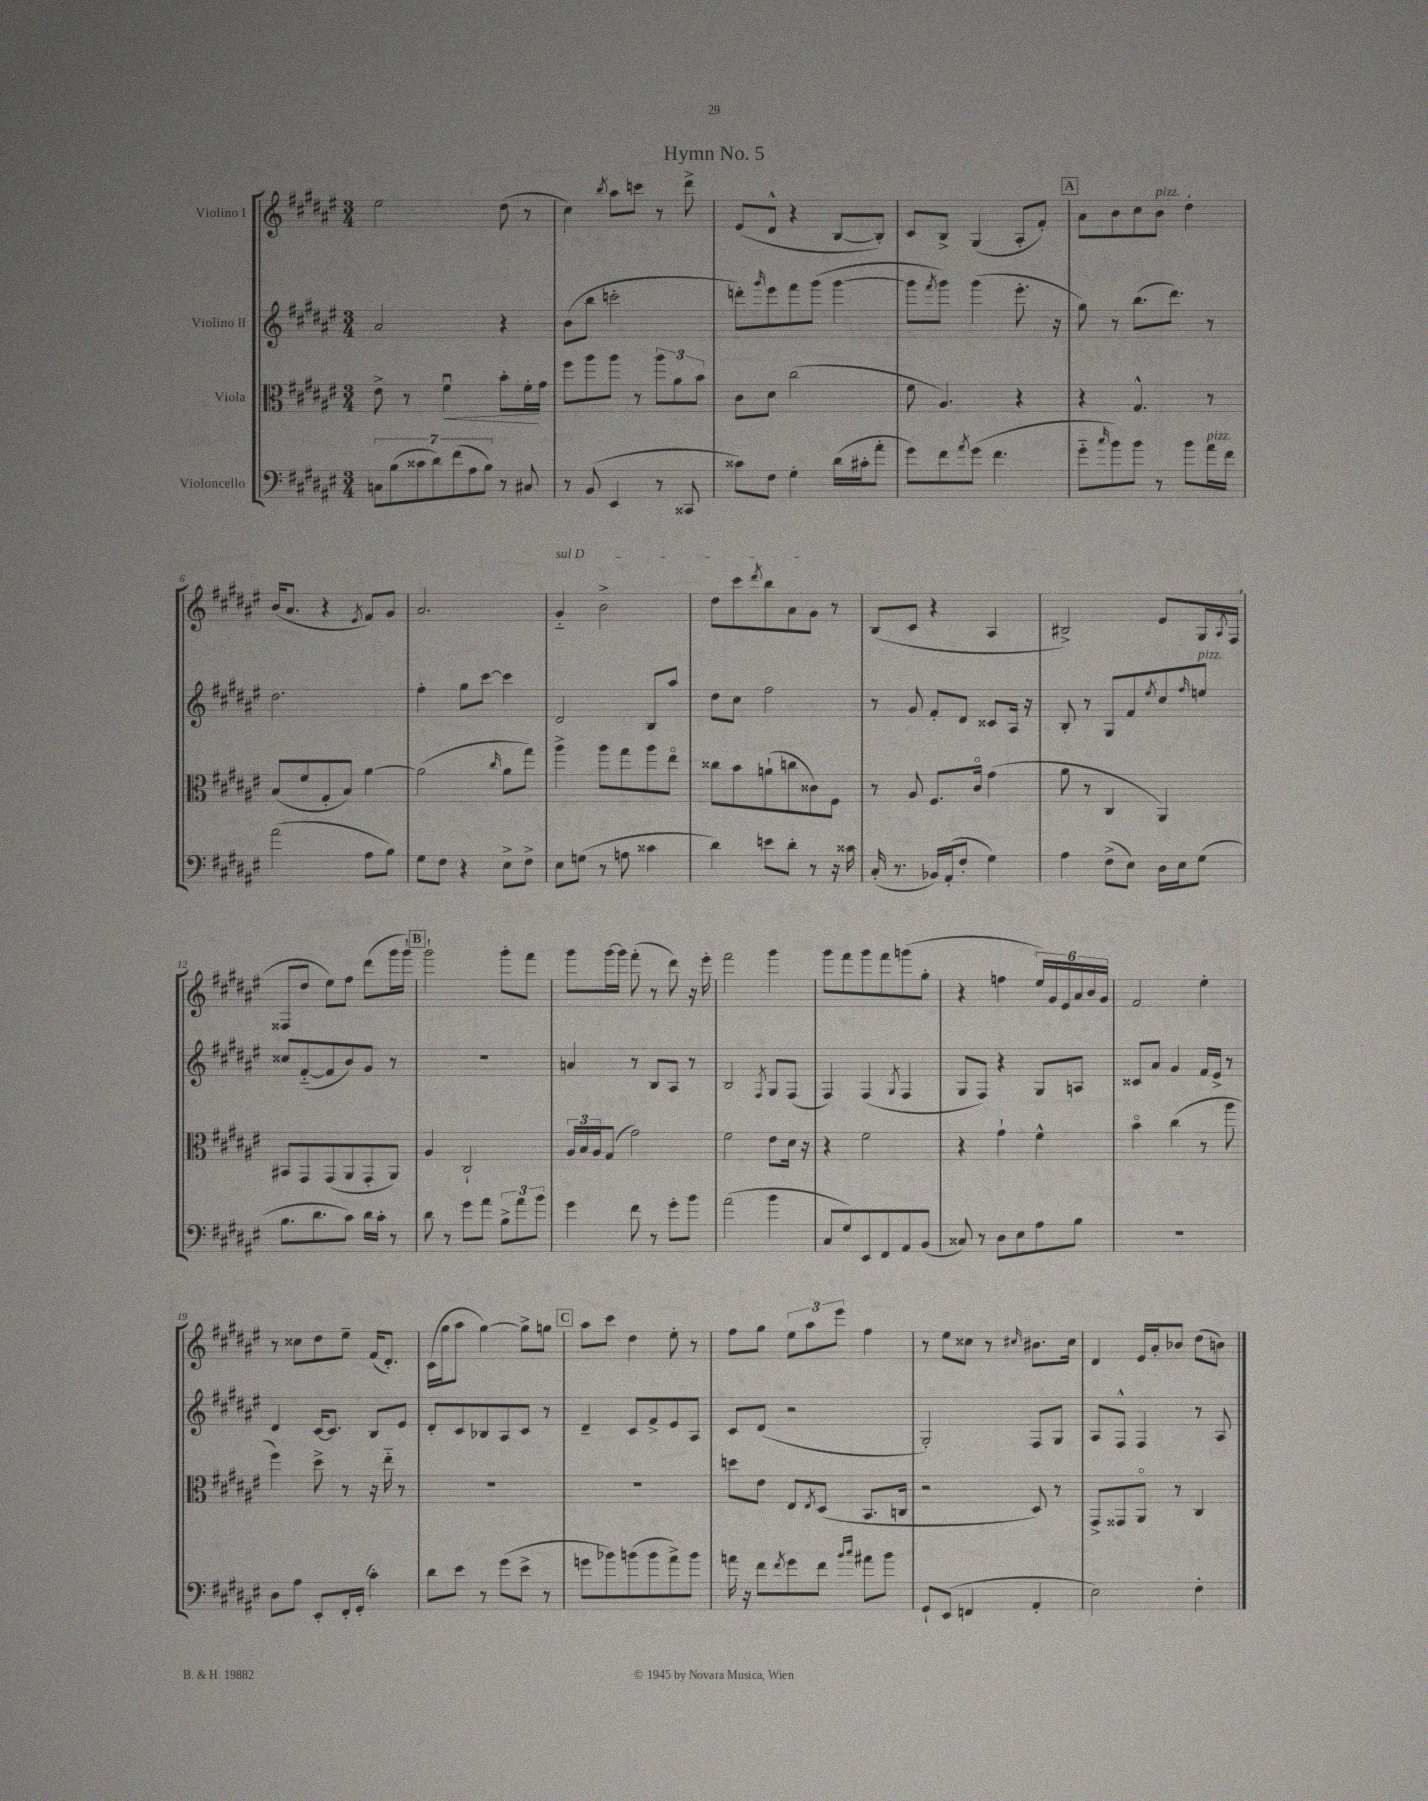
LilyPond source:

\header { title = "Hymn No. 5" }
<<
\new StaffGroup <<
\new Staff = "s0" \with { instrumentName = "Violino I" } {
    \clef treble \key fis \major \numericTimeSignature \time 3/4
    eis''2 dis''8( r8 |
    cis''4) \acciaccatura { b''8 } ais''8 c'''8 r8 dis'''8-> |
    eis'8( dis'8-^ r4 b8~ b8-.) |
    cis'8 b8-> gis4( ais8-. fis'8-.) |
    \mark \markup { \box "A" } ais'8 b'8 cis''8 b'8^\markup { \italic "pizz." } dis''4-. |
    b'16( ais'8. r4 \acciaccatura { eis'8 } fis'8) gis'8 |
    ais'2. |
    \once \override TextSpanner.bound-details.left.text = \markup { \italic "sul D" } gis'4-_\startTextSpan b'2-> |
    dis''8 cis'''8 \acciaccatura { dis'''8 } b''8 ais'8 gis'8\stopTextSpan r8 |
    b8( cis'8 r4 ais4 |
    bis2->) eis'8 gis16 \acciaccatura { ais8 } fis16( |
    fisis8 dis''8 eis''8) fis''8 dis'''8( gis'''16 gis'''16-!) |
    \mark \markup { \box "B" } gis'''2-! gis'''8-. fis'''8 |
    gis'''8 gis'''16~ gis'''16 fis'''8-.( r8 dis'''8) r16 eis'''16-. |
    fis'''2 gis'''4 |
    gis'''8 fis'''8 gis'''8 fis'''8 g'''8( gis''8-. |
    r4 f''4 \tuplet 6/4 { eis''16) gis'16 eis'16 ais'16 b'16 gis'16 } |
    fis'2 eis''4-. |
    r8 cisis''8 dis''8 eis''8-- fis'16( dis'8.-.) |
    cis'16( gis''16 ais''8 gis''4~) gis''8-> g''8 |
    \mark \markup { \box "C" } ais''8 cis'''8 dis''4 eis''8-. r8 |
    fis''8 gis''8 \tuplet 3/2 { eis''8 ais''8 eis'''8 } fis''4 |
    r8 eis''8 cisis''8 r8 \grace { cis''16 } bis'8. cis''16 |
    dis'4 eis'16 ais'16-. bes'8 dis''8( b'8) \bar "|." |
}
\new Staff = "s1" \with { instrumentName = "Violino II" } {
    \clef treble \key fis \major \numericTimeSignature \time 3/4
    ais'2 r4 |
    b'8( b''8 c'''2-. |
    d'''8-.) \grace { gis'''16 } eis'''8 fis'''8 gis'''8( gis'''4~ |
    gis'''8 \acciaccatura { fis'''8 } gis'''8) gis'''4( eis'''8.-. r16 |
    \mark \markup { \box "A" } gis''8) r8 b''8.( dis'''8.) r8 |
    dis''2. |
    fis''4-. gis''8 cis'''8~ cis'''4 |
    dis'2 b8 ais''8 |
    dis''8 cis''8 fis''2 |
    r8 gis'8 fis'8-. dis'8 cisis'8 ais16 r16 |
    b8-. r8 gis8 fis'8 \acciaccatura { eis''8 } cis''8 \grace { fis''16 } e''8^\markup { \italic "pizz." } |
    cisis''8 fis'8~-_( fis'8 b'8) gis'8 r8 |
    \mark \markup { \box "B" } R2. |
    a'4 r8 b8 ais8 r8 |
    b2 \acciaccatura { fis8 } gis8 fis8( |
    fis4) fis4( \acciaccatura { gis8 } fis4 |
    gis8 fis8) r4 gis8 a8 |
    cisis'8 ais'8 gis'4 fis'16 eis'16-> r8 |
    dis'4 cis'16~ cis'8. b8 eis'8 |
    dis'8-. cis'8 bes8 ais8 cis'8 r8 |
    \mark \markup { \box "C" } dis'4-- cis'8 fis'8-> eis'8 ais8 |
    cis'8 dis'8( r2 |
    gis2-.) fis8 gis8 |
    ais8 fis8-^ fis4 r8 ais8 \bar "|." |
}
\new Staff = "s2" \with { instrumentName = "Viola" } {
    \clef alto \key fis \major \numericTimeSignature \time 3/4
    eis'8-> r8 fis'4\downbow\< b'8-. fis'16-.\! gis'16 |
    fis''8 ais''8 ais''8 r8 \tuplet 3/2 { ais''8 ais'8 b'8 } |
    cis'8 dis'8 cis''2( |
    fis'8 ais4.) r4 |
    \mark \markup { \box "A" } r4 gis4.-^ r8 |
    b8( fis'8 gis8-. b8) ais'4~ |
    ais'2( \grace { cis''16 } ais'8 gis''8) |
    ais''4-> ais''8 gis''8 ais''8 eis''8\flageolet |
    cisis''8 b'8 a'8-!( c''8 cisis'8) fis8 |
    r8 ais8 fis8. cis'16\flageolet gis'4( |
    ais'8 r8 cis4 ais,4) |
    bis,8 gis,8 gis,8( ais,8 gis,8-. ais,8) |
    \mark \markup { \box "B" } ais4 cis2-! |
    \tuplet 3/2 { ais16 b16 ais16 } gis8( gis'2) |
    fis'2 eis'8 dis'16 r16 |
    r4 fis'2 |
    r4 gis'4-! fis'4-^ |
    b'4\flageolet cis''4( r8 ais''8 |
    fis''4) dis''8-> r8 r16 eis''16-_ r8 |
    R2. |
    \mark \markup { \box "C" } R2. |
    d''8 eis'8 eis8 \acciaccatura { eis8 } dis8( b,8. c16 |
    r2 dis8) r8 |
    gis,8-> gisis,8 ais,8\flageolet r8 cis4 \bar "|." |
}
\new Staff = "s3" \with { instrumentName = "Violoncello" } {
    \clef bass \key fis \major \numericTimeSignature \time 3/4
    \tuplet 7/4 { c8 b8( cisis'8 dis'8) fis'8( ais8 b8) } r8 cis8 |
    r8 b,8( eis,4 r8 cisis,8 |
    cisis'8) fis8 gis4-. dis'16( cis'16-. ais'8-. |
    gis'8) fis'8 \acciaccatura { ais'8 } gis'8( fis'4. |
    \mark \markup { \box "A" } gis'8-_ \grace { cis''16 } b'8) b'8 r8 b'8 ais'16^\markup { \italic "pizz." } fis'16 |
    ais'2( ais8 b8) |
    gis8 fis8 r4 eis8-> fis8-> |
    eis8 g8( r8 a8 cisis'4 |
    dis'4) e'8 dis'8-. r8 r16 cisis'16 |
    cis16-.( r8. bes,16) ais,16-.( fis8-. gis4) |
    ais4 fis8->( eis8) dis16 eis16 gis8( |
    b8. dis'8. cis'8) dis'16 cis'16-. r8 |
    \mark \markup { \box "B" } dis'8 r8 gis'8 ais'8 \tuplet 3/2 { b8-> ais'8 b'8 } |
    gis'4 fis'8 r8 gis'8-. b'8 |
    ais'2( b'4 |
    cis8 gis8) eis,8 fis,8 ais,8 b,8( |
    cisis8) r8 dis8 eis8 ais8 b8 |
    R2. |
    dis8 ais8 eis,8-. fis,16-. gis,16-.( cis'4-.) |
    dis'8 eis'8 r8 gis'8( eis'8-> r8 |
    \mark \markup { \box "C" } g'8 bes'8) b'8( b'8 ais'8->) b'8 |
    a'16 r16 fis'8 \acciaccatura { fis'8 } gis'8 fis'8 \grace { b'16 cis''16 } ais'8 b'8 |
    gis,8-! eis,8( f,4 ais,4-. |
    eis2) fis4-. \bar "|." |
}
>>
>>
